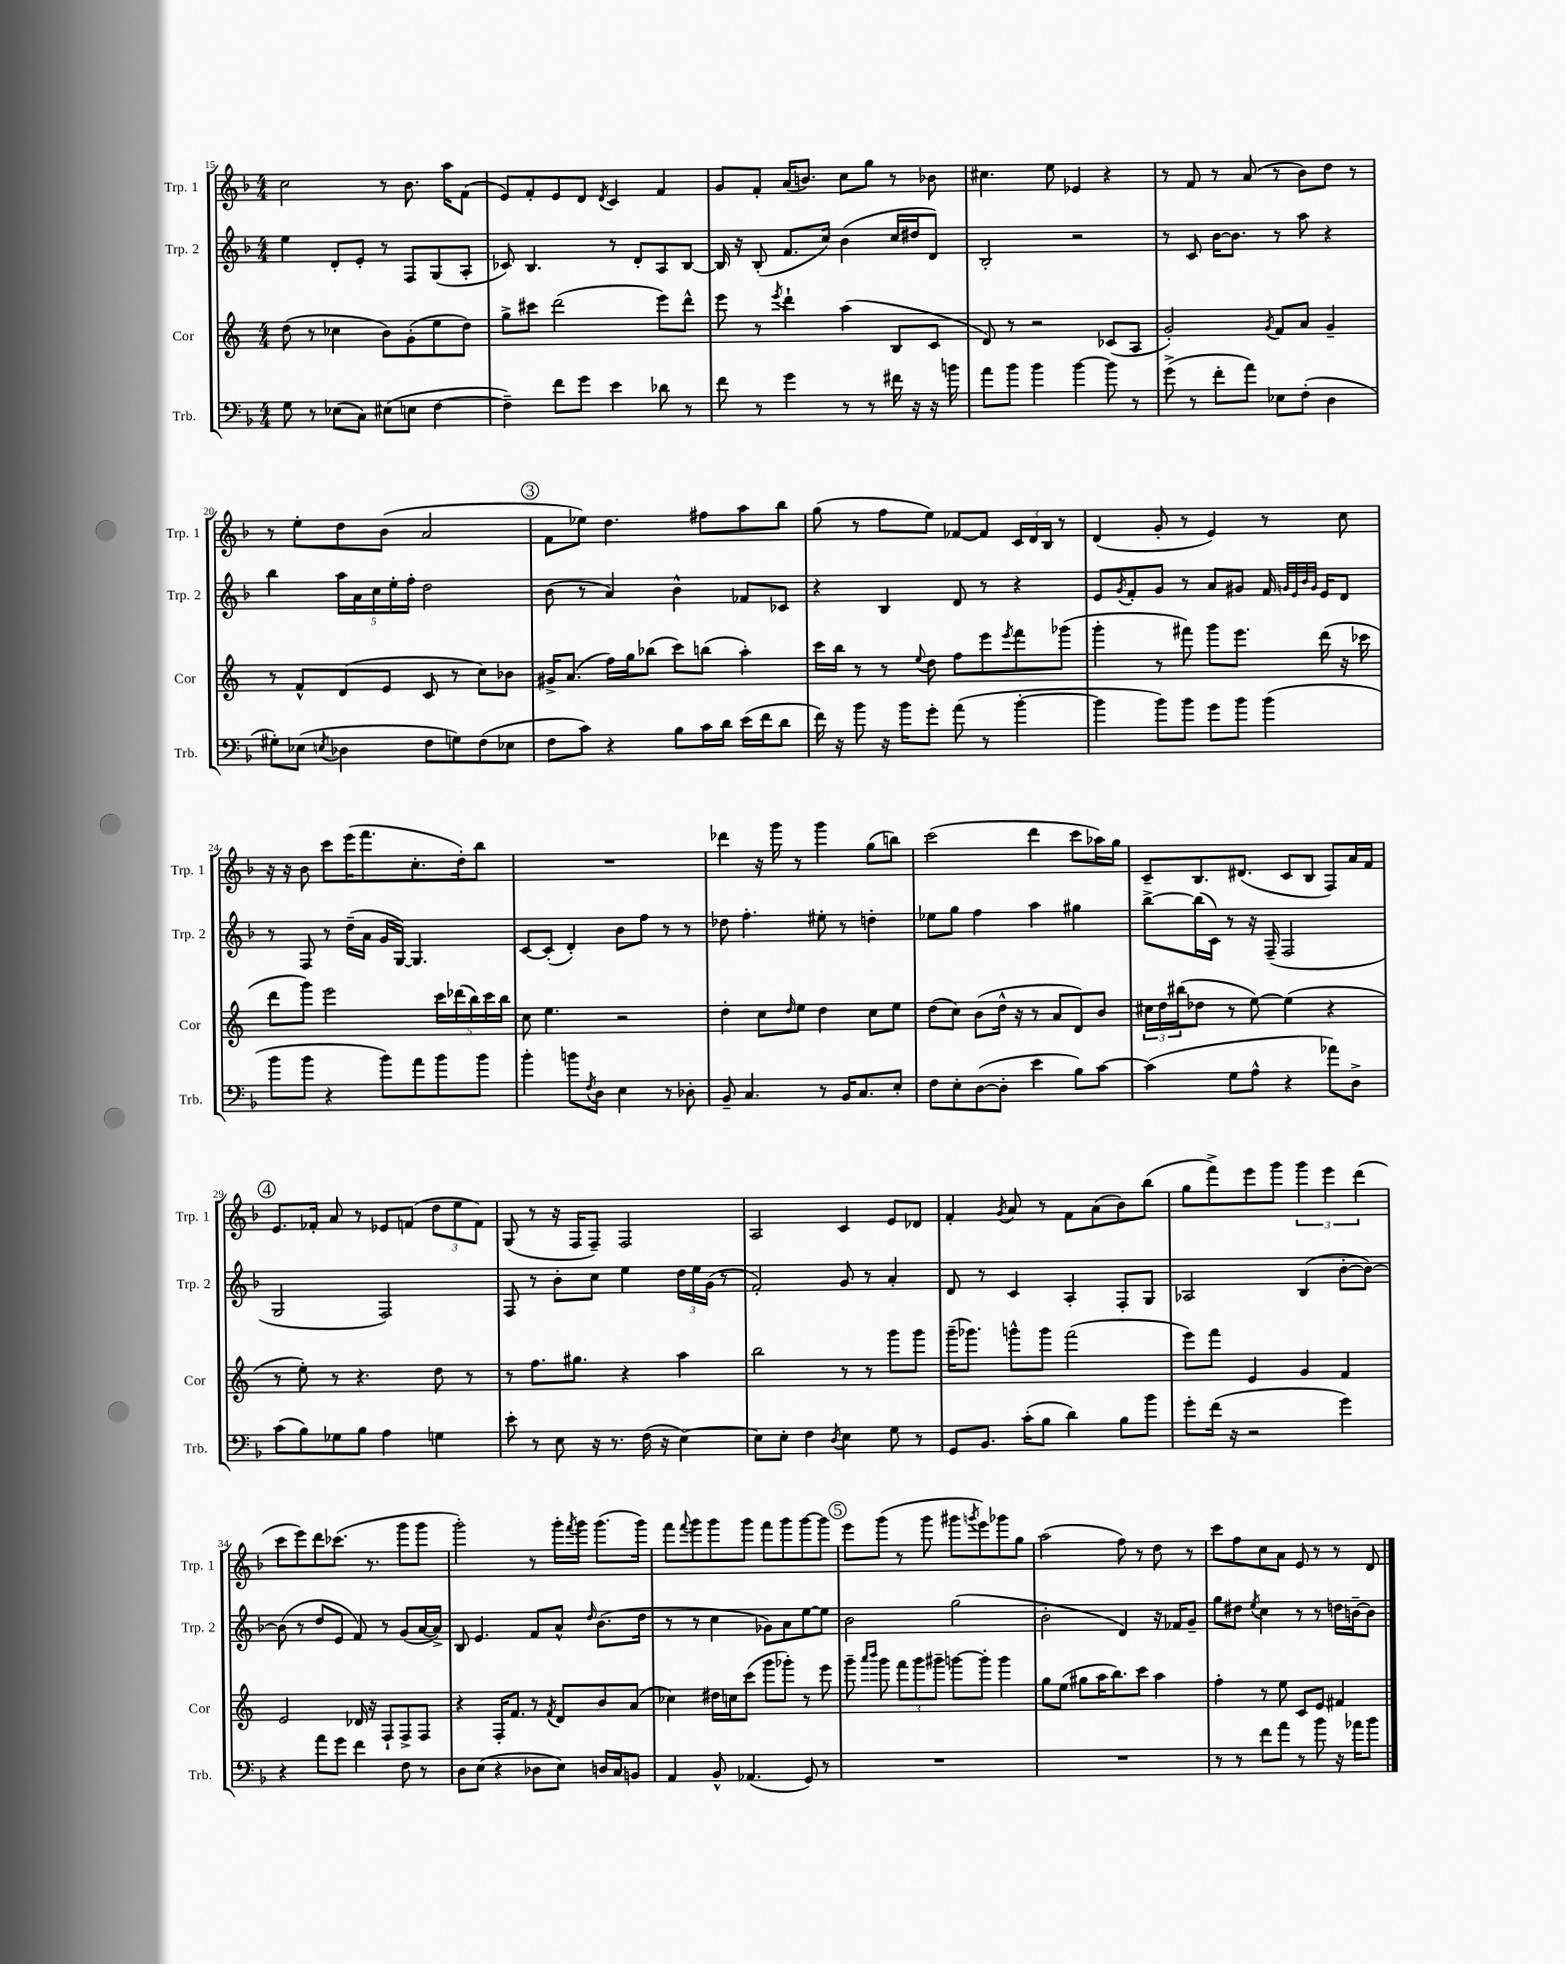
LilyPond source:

<<
\new StaffGroup <<
\new Staff = "s0" \with { instrumentName = "Trp. 1" shortInstrumentName = "Trp. 1" } {
    \clef treble \key f \major \numericTimeSignature \time 4/4
    c''2 r8 bes'8. a''16 f'8( |
    e'8) f'8-. e'8 d'8 \acciaccatura { d'8 } c'4 f'4 |
    g'8 f'8-. a'16( b'8.) c''8 g''8 r8 bes'8 |
    cis''4. e''8 ees'4 r4 |
    r8 f'8 r8 a'8( r8 bes'8) d''8 r8 |
    r8 e''8-. d''8 bes'8( a'2 |
    \mark \markup { \circle "3" } f'8 ees''8) d''4. fis''8 a''8 bes''8 |
    g''8( r8 f''8 e''8) fes'8~ fes'8 \tuplet 3/2 { c'16 d'16 bes16 } r8 |
    d'4( g'8-. r8 e'4) r8 c''8 |
    r16 r16 bes'8 c'''8 e'''16( f'''8. c''8.-. d''16-.) bes''8 |
    R1 |
    des'''4 r16 g'''16 r8 g'''4 g''8( b''8) |
    c'''2( d'''4 c'''8 aes''16) g''16 |
    c'8-- bes8. dis'8.( c'8 bes8 f8) a'16 f'16 |
    \mark \markup { \circle "4" } e'8. fes'16-. a'8 r8 ees'8 f'8( \tuplet 3/2 { d''8 e''8 f'8) } |
    g8( r8 r16 f16 f8--) f2 |
    a2 c'4 e'8 des'8 |
    f'4-. \acciaccatura { g'8 } a'8 r8 f'8 a'8( bes'8) bes''8( |
    g''8 f'''8->) e'''8 g'''8 \tuplet 3/2 { g'''4 e'''4 d'''4( } |
    c'''8 e'''8) d'''8 ces'''8.( r8. g'''8 g'''8 |
    g'''2-.) r8 g'''16-. \acciaccatura { f'''8 } g'''16 g'''8.( g'''16) |
    f'''8 \appoggiatura { f'''8 } g'''8 g'''8 g'''8 f'''8 g'''8 g'''8~ g'''8 |
    \mark \markup { \circle "5" } e'''8 g'''8( r8 g'''8 gis'''8 \acciaccatura { g'''8 } e'''8) ges'''8 g''8 |
    a''2( f''8) r8 d''8 r8 |
    c'''8 f''8 c''8 a'8 e'8 r8 r8 d'8 \bar "|." |
}
\new Staff = "s1" \with { instrumentName = "Trp. 2" shortInstrumentName = "Trp. 2" } {
    \clef treble \key f \major \numericTimeSignature \time 4/4
    e''4 d'8-. e'8-. r8 f8 g8( a8-. |
    ces'8) bes4. r8 d'8-. a8 bes8~ |
    bes16 r16 bes8-.( f'8. c''16) bes'4( c''16 dis''16 d'8) |
    bes2-. r2 |
    r8 c'8 bes'16~ bes'8. r8 a''8 r4 |
    bes''4 \tuplet 5/4 { a''16 a'16 c''16 e''16-. f''16-. } d''2 |
    \mark \markup { \circle "3" } bes'8( r8 a'4) bes'4-^ fes'8 ces'8 |
    r4 bes4 d'8 r8 r4 |
    e'8 \acciaccatura { g'8 } f'8-. g'8 r8 a'8 gis'8 f'16 \grace { g'32 e'32 bes'32 g'32 } e'16 d'8 |
    r8 f8 r8 d''16--( a'16 g'16 g16~) g4. |
    c'8~ c'8-.( d'4-.) bes'8 f''8 r8 r8 |
    des''8 f''4.-. eis''8-. r8 d''4-. |
    ees''8 g''8 f''4 a''4 gis''4 |
    bes''8~-> bes''16( c'16) r8 r16 f16--( f2 |
    \mark \markup { \circle "4" } g2 f2) |
    f8 r8 bes'8-. c''8 e''4 \tuplet 3/2 { d''16 e''16 g'16( } r8 |
    f'2-.) g'8 r8 a'4-. |
    d'8 r8 c'4 a4-. f8-. g8 |
    aes2 bes4( bes'8~-. bes'8~) |
    bes'8( r8 d''8 e'8 f'8) r8 g'8( a'16~ a'16->) |
    bes8 e'4. f'8 a'8-^ \grace { d''16 } bes'8.( d''16 |
    r8 r8 c''4 ges'8) a'8 e''8~ e''8 |
    \mark \markup { \circle "5" } bes'2 g''2( |
    bes'2-. d'4) r16 fes'16 g'8-- |
    g''8 dis''8 \acciaccatura { e''8 } c''4 r8 r8 d''16 b'16~-- b'8 \bar "|." |
}
\new Staff = "s2" \with { instrumentName = "Cor" shortInstrumentName = "Cor" } {
    \clef treble \key c \major \numericTimeSignature \time 4/4
    d''8( r8 ces''4 b'8) g'8-.( e''8 d''8) |
    g''8-> cis'''8 d'''2( e'''8) d'''8-^ |
    e'''8 r8 \acciaccatura { e'''8 } d'''4-! a''4( b8 c'8 |
    d'8) r8 r2 ces'8( a8 |
    g'2-.) \acciaccatura { g'8 } f'8 a'8 g'4-- |
    r8 f'8-^ d'8( e'8 c'8 r8 c''8) bes'8 |
    \mark \markup { \circle "3" } gis'16-> a'8.( f''16) g''16 bes''8( c'''8) b''8( a''4-.) |
    c'''16 b''16 r8 r8 \appoggiatura { e''8 } d''8 f''8 e'''8 \acciaccatura { e'''8 } f'''8 ges'''8( |
    g'''4-. r8 fis'''8) g'''8 e'''8. d'''16( r16 ces'''16 |
    d'''8 g'''8) e'''2 \tuplet 5/4 { c'''16 des'''16( b''16) c'''16 b''16 } |
    c''8 e''4. r2 |
    d''4-. c''8 \grace { d''16 } e''8 d''4 c''8 e''8 |
    d''8( c''8) b'8( d''16-^ r16 r8 a'8 d'8) b'8 |
    \tuplet 3/2 { cis''16 d''16 bis''16( } des''8 r8 e''8~) e''4( r4 |
    \mark \markup { \circle "4" } r8 e''8-.) r8 r4. d''8 r8 |
    r8 f''8. gis''8. r4 a''4 |
    b''2 r8 r8 g'''8 g'''8 |
    g'''16--( ges'''8.) g'''8-^ g'''8 f'''2( |
    e'''8) f'''8 e'4 g'4 f'4 |
    e'2 des'16 r16 f8-! f8-> f8 |
    r4 f16-. f'8. r8 \acciaccatura { f'8 } d'8 b'8 a'8( |
    ces''4) dis''16 c''16 c'''8( g'''8 ges'''8-.) r8 e'''8 |
    \mark \markup { \circle "5" } g'''8-- \grace { a'''16 b'''16 } g'''8 \tuplet 3/2 { f'''8 g'''8 gis'''8-- } g'''8~ g'''8-. g'''4 |
    g''8 e''8( gis''8 a''16 b''8.) c'''8 a''4 |
    f''4-. r8 e''8 c'8 e'8 fis'4 \bar "|." |
}
\new Staff = "s3" \with { instrumentName = "Trb." shortInstrumentName = "Trb." } {
    \clef bass \key f \major \numericTimeSignature \time 4/4
    g8 r8 ees8( c8) eis8( e8 f4~ |
    f4--) f'8 g'8 e'4 des'8 r8 |
    f'8 r8 g'4 r8 r8 fis'16 r16 r16 b'16 |
    a'8 bes'8 bes'4 bes'4~ bes'8 r8 |
    g'8->( r8 f'8-. a'8) ees8 f8-.( d4 |
    gis8-.) ees8( \acciaccatura { e8 } des4 f8 g8) f8( ees8 |
    \mark \markup { \circle "3" } f8 c'8) r4 bes8 c'16 d'16 e'16( f'16 d'8 |
    f'16) r16 bes'8 r16 bes'16 g'8-. a'8( r8 bes'4~-. |
    bes'4 bes'8) bes'8 g'8 bes'8 bes'4( |
    bes'8 bes'8 r4 bes'8) a'8 bes'8 bes'8 |
    bes'4-. b'8 \acciaccatura { f8 } d8 e4 r8 des8-. |
    bes,8-- c4. r8 bes,16 c8. e8-. |
    f8 e8-. d8~( d8-. e'4 bes8) c'8~ |
    c'4( g8 a8-^ r4 aes'8) d8-> |
    \mark \markup { \circle "4" } c'8( bes8) ges8 bes8 a4 g4 |
    e'8-. r8 e8 r16 r8. f16( r16 e4~) |
    e8 e8-. f4 \acciaccatura { d8 } e4 g8 r8 |
    g,8 bes,8. c'16-.( bes8 d'4) bes8 bes'8 |
    g'8-. f'16( r16 r2 g'4) |
    r4 a'8 g'8 f'4 f8 r8 |
    d8 e8( r4 des8 e8) d16 c16 b,8 |
    a,4 bes,8-^ aes,4.( g,8) r8 |
    \mark \markup { \circle "5" } R1 |
    R1 |
    r8 r8 f'8 a'8 r8 bes'8 r16 aes'16 bes'8 \bar "|." |
}
>>
>>
\layout { \context { \Score currentBarNumber = #15 } }
